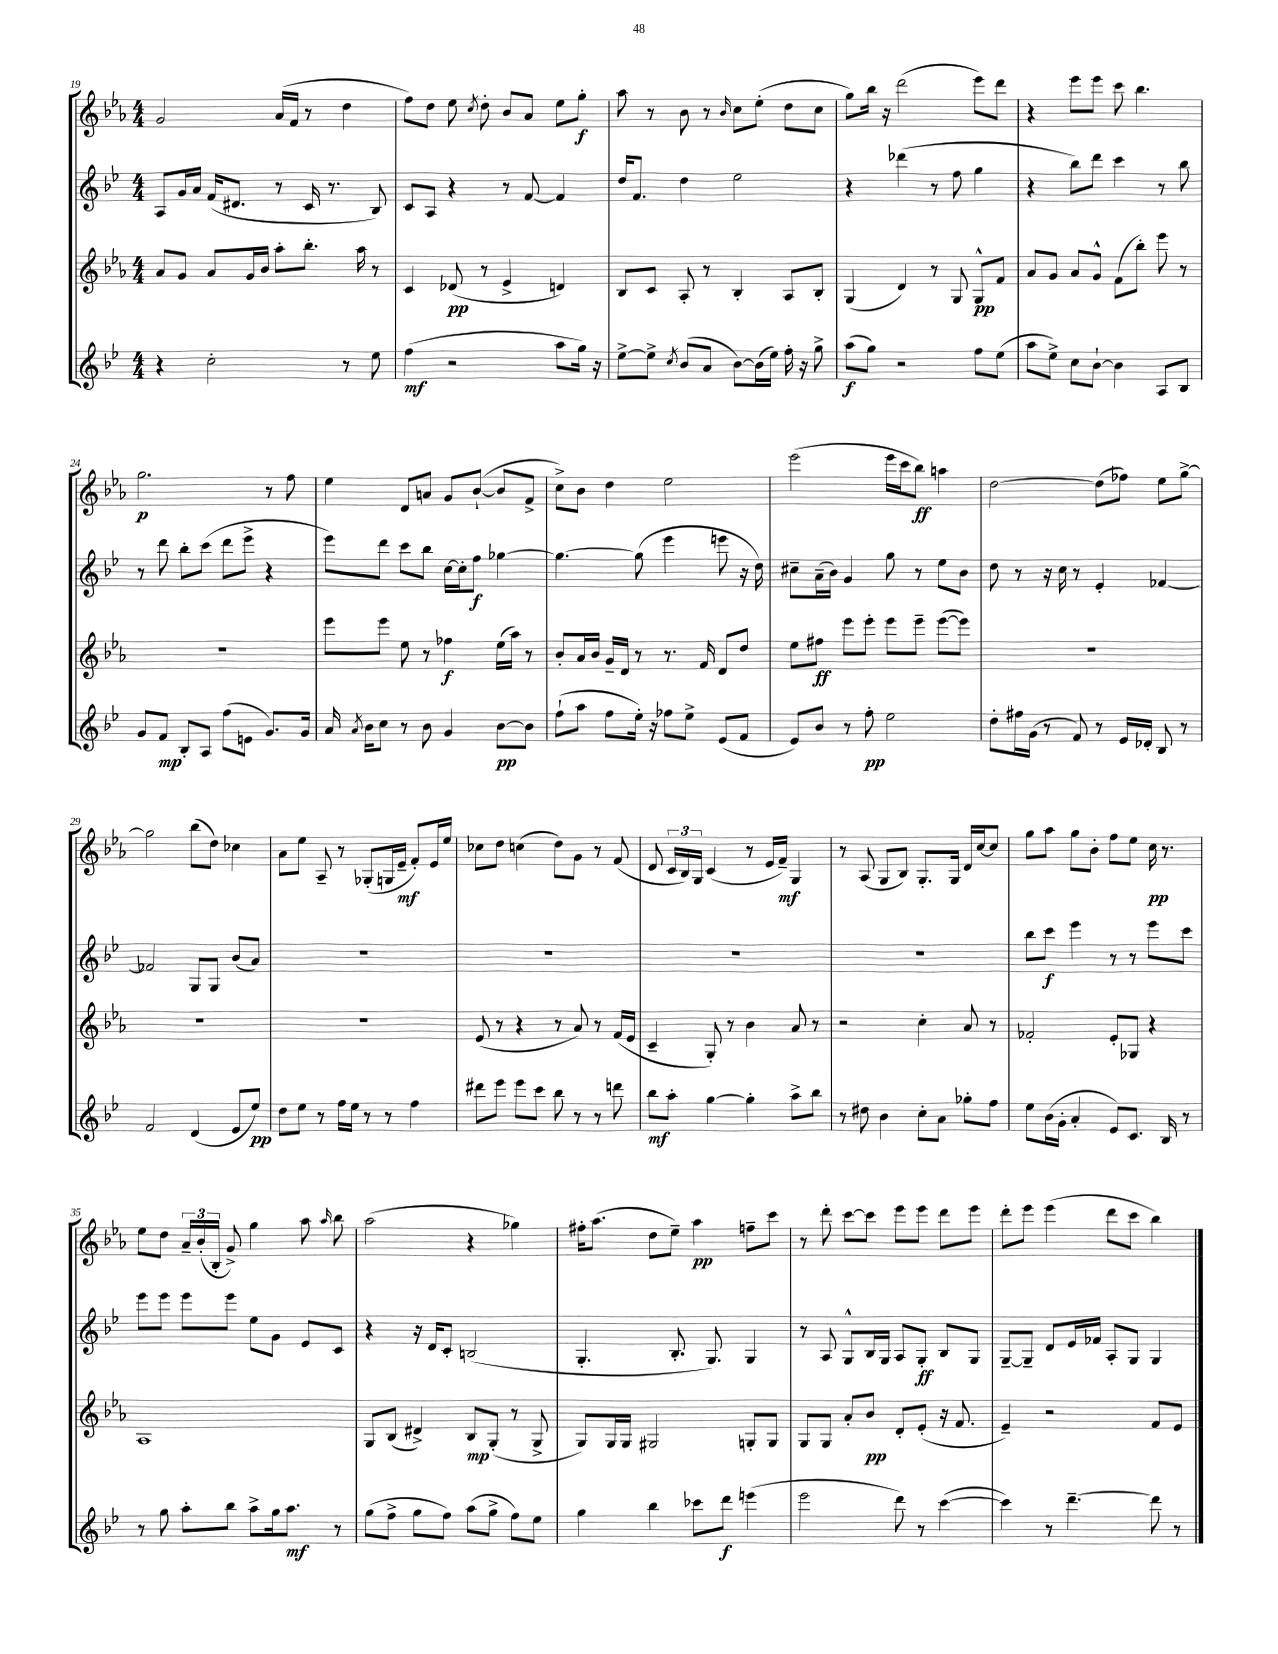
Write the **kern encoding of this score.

**kern	**kern	**kern	**kern
*staff4	*staff3	*staff2	*staff1
*clefG2	*clefG2	*clefG2	*clefG2
*k[b-e-]	*k[b-e-a-]	*k[b-e-]	*k[b-e-a-]
*M4/4	*M4/4	*M4/4	*M4/4
4r	8a-	8A	2g
.	8g	16g	.
.	.	16a	.
2cc'	8a-	(16f	.
.	.	8.d#	.
.	16g	.	.
.	16b-	.	.
.	8aa-'	8r	(16a-
.	.	.	16f
.	8.bb-'	16c	8r
.	.	8.r	.
8r	.	.	4dd
.	16aa-	.	.
8ee-	8r	8B-)	.
=	=	=	=
(4ff	4c	8c	8ff)
.	.	8A	8dd
2r	(8d-	4r	8ee-
.	.	.	8qcc
.	8r	.	8dd'
.	4e-^	8r	8b-
.	.	[8f	8a-
8aa	4d)	4f]	8ee-
16gg)	.	.	8gg'
16r	.	.	.
=	=	=	=
[8ee-^	8B-	16dd	8aa-
.	.	8.f	.
8ee-^]	8c	.	8r
8qcc	.	.	.
(8b-	8A-'	4dd	8b-
8a	8r	.	8r
.	.	.	16qqb-
[8b-)	4B-'	2ee-	8cc
(16b-]	.	.	(8ee-'
16ee-)	.	.	.
16ff'	8A-	.	8dd
16r	.	.	.
8gg^	8B-'	.	8cc
=	=	=	=
(8aa	(4G	4r	8gg)
8gg)	.	.	16bb-
.	.	.	16r
2r	4d)	(4ddd-	(2ddd
.	8r	8r	.
.	8G	8ff	.
8ff	8G^^	4gg	8eee-)
(8ee-	8f	.	8ddd
=	=	=	=
8aa	8a-	4r	4r
8ee-^)	8g	.	.
8cc	8a-	8bb-)	8eee-
[8b-`	8g^^	8ddd	8eee-
4b-]	(8f	4ccc	8ccc
.	8bb-')	.	4.bb-
8A	8eee-	8r	.
8B-	8r	8bb-	.
=	=	=	=
8g	1r	8r	2.gg
8f	.	8ddd	.
8B-'	.	8bb-'	.
8A	.	(8ccc	.
(8ff	.	8ddd	.
8e	.	8eee-^	.
8.g)	.	4r	8r
.	.	.	8ff
16g	.	.	.
=	=	=	=
16a	8eee-	8eee-)	4ee-
8qa	.	.	.
16b-	.	.	.
8cc	8eee-	8ddd	.
8r	8ee-	8ccc	8d
8b-	8r	8bb-	8a
4g	4ff-	[16cc	8g
.	.	16cc']	.
.	.	8ff	([8b-`
[8b-	(16ee-	[4gg-	8b-]
.	16aa-)	.	.
8b-]	8r	.	8f^
=	=	=	=
(8ff`	8b-'	4.gg-_	8cc^)
8aa	16a-	.	8b-
.	16b-	.	.
8ff	16g~	.	4dd
.	16d	.	.
16ee-')	8r	(8gg-]	.
16r	.	.	.
8ff-	8.r	4eee-	2ee-
8ee-^	.	.	.
.	16f	.	.
(8e-	8d	8eee	.
8f	8dd	16r	.
.	.	16dd)	.
=	=	=	=
8e-)	8ee-	8cc#~	(2eee-
8b-	8ff#	(16a~	.
.	.	16b-)	.
8r	8eee-	4g	.
8ff'	8eee-'	.	.
2ee-	8eee-	8gg	16eee-
.	.	.	16ccc
.	8eee-~	8r	8bb-)
.	([8eee-	8ee-	4aa
.	8eee-])	8b-	.
=	=	=	=
8dd'	1r	8dd	[2dd
16ff#	.	8r	.
(16g	.	.	.
8r	.	16r	.
.	.	16cc	.
8f)	.	8r	.
8r	.	4e-'	(8dd]
16e-	.	.	8ff-)
16d-'	.	.	.
8B-	.	[4f-	8ee-
8r	.	.	[8gg^
=	=	=	=
2f	1r	2f-]	2gg]
(4d	.	8G	(8bb-
.	.	8G	8dd)
8e-	.	(8b-	4cc-
8ee-)	.	8a)	.
=	=	=	=
8dd	1r	1r	8a-
8ee-	.	.	8ee-
8r	.	.	8A-~
16ff	.	.	8r
16ee-	.	.	.
8r	.	.	(8G-'
8r	.	.	16G
.	.	.	16e-~
4ff	.	.	8f')
.	.	.	16e-
.	.	.	16ee-
=	=	=	=
8ddd#	(8e-	1r	8cc-
8eee-	8r	.	8dd
8eee-	4r	.	(4cc
8ccc	.	.	.
8bb-	8r	.	8dd)
8r	8a-)	.	8g
8r	8r	.	8r
8ddd	(16f	.	(8f
.	16e-	.	.
=	=	=	=
8bb-	4c~	1r	8d
8aa'	.	.	24c
.	.	.	24B-)
.	.	.	24G
[4gg	8G')	.	(4c
.	8r	.	.
4gg']	4b-	.	8r
.	.	.	16e-
.	.	.	16f~)
8aa^	8a-	.	4G
8bb-	8r	.	.
=	=	=	=
8r	2r	1r	8r
8dd#	.	.	(8A-
4b-	.	.	8G
.	.	.	8B-)
8cc'	4cc'	.	8.G'
8a	.	.	.
.	.	.	16G
8gg-'	8a-	.	16d
.	.	.	[16cc
8ff	8r	.	8cc]
=	=	=	=
8ee-	2f-'	8bb-	8gg
(16b-	.	8ccc	8aa-
16g'	.	.	.
4a'	.	4eee-	8gg
.	.	.	8b-'
8e-)	8e-'	8r	8ff
8.c	8G-	8r	8ee-
.	4r	8eee-	16cc
16B-	.	.	8.r
8r	.	8ccc	.
=	=	=	=
8r	1A-	8eee-	8ee-
8gg	.	8eee-	8dd
8aa'	.	8eee-	24a-~
.	.	.	(24b-'
.	.	.	24B-'
8bb-	.	8eee-	8g^)
8aa^	.	8ee-	4gg
16gg	.	8g	.
8.aa	.	.	.
.	.	8e-	8aa-
.	.	.	16qqaa-
8r	.	8c	8bb-
=	=	=	=
(8gg	8G	4r	(2aa-
8ff^	(8B-	.	.
8gg	4d#^)	16r	.
.	.	16d	.
8ff)	.	8c'	.
(8aa	8B-	(2B	4r
8gg^	(8G'	.	.
8ff)	8r	.	4gg-)
8ee-	8G^	.	.
=	=	=	=
4gg	8G)	4.G'	16ff#'
.	.	.	(8.aa-
.	16G	.	.
.	16G	.	.
4bb-	2G#	.	8dd
.	.	8.B-'	8ee-~)
8ccc-	.	.	4aa-
.	.	8.G)	.
8ddd	.	.	.
(4eee	8G'	4G	8ff~
.	8G	.	8ccc
=	=	=	=
2eee-	8G	8r	8r
.	8G	8A	8ddd'
.	8a-'	8G^^	[8ccc
.	8b-	16B-	8ccc]
.	.	16G	.
8ddd)	8d'	8A	8eee-
8r	(8e-'	8G'	8eee-
([4ccc	16r	8B-	8ddd
.	8.f	.	.
.	.	8G	8eee-
=	=	=	=
4ccc])	4e-~)	[8G~	8ddd'
.	.	8G~]	8eee-
8r	2r	8d	(4eee-
[4.ddd~	.	16e-	.
.	.	16f-	.
.	.	8A'	8ddd
.	.	8G	8ccc
8ddd]	8f	4G	4bb-)
8r	8e-	.	.
==	==	==	==
*-	*-	*-	*-
